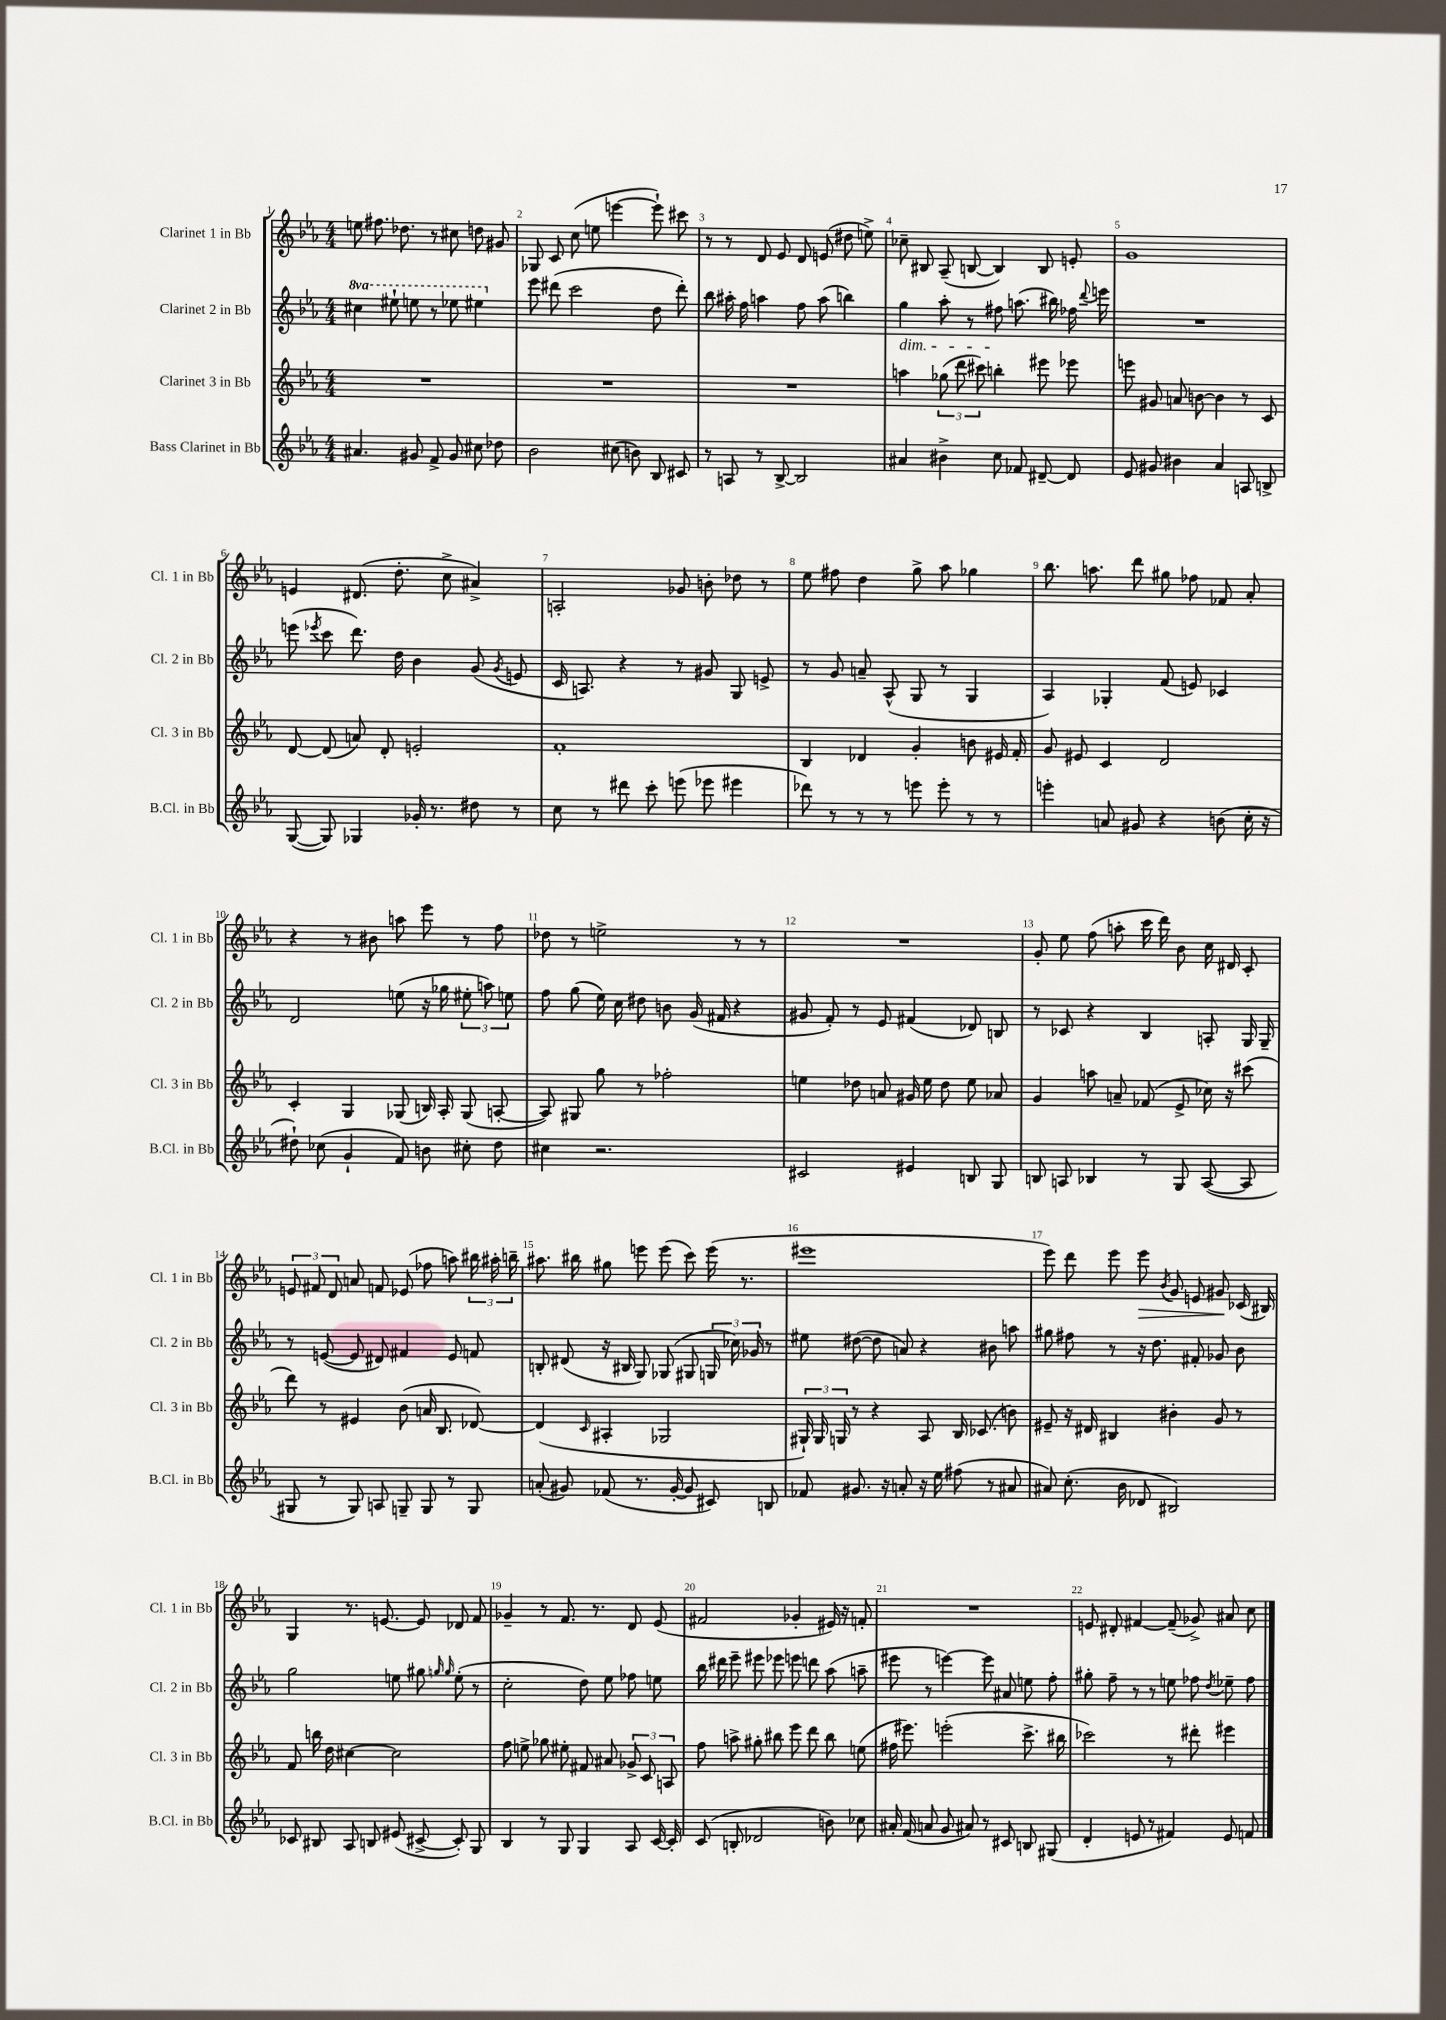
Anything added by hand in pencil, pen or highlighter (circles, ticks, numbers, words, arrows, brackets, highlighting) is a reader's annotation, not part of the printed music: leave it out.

**kern	**kern	**kern	**kern	**dynam
*part4	*part3	*part2	*part1	*part1
*staff4	*staff3	*staff2	*staff1	*staff1
*I"Bass Clarinet in Bb	*I"Clarinet 3 in Bb	*I"Clarinet 2 in Bb	*I"Clarinet 1 in Bb	*
*I'B.Cl. in Bb	*I'Cl. 3 in Bb	*I'Cl. 2 in Bb	*I'Cl. 1 in Bb	*
*clefG2	*clefG2	*clefG2	*clefG2	*
*k[b-e-a-]	*k[b-e-a-]	*k[b-e-a-]	*k[b-e-a-]	*
*M4/4	*M4/4	*M4/4	*M4/4	*
*	*	*8va	*	*
=1	=1	=1	=1	=1
4.a#X/	1r	4ccc#X\	8een\	.
.	.	.	8.ff#X\	.
.	.	8eee#X`\	.	.
.	.	.	8.dd-X\	.
8g#X/	.	8eeen\	.	.
8f^/	.	8r	8r	.
8g#/	.	8eee-X\	8cc#X\	.
8cc#X\	.	4eee#X\	8ddn\	.
8dd-X\	.	.	8g#X/	.
=2	=2	=2	=2	=2
*	*	*X8va	*	*
2b-\	1r	8eee-\	8G-X/	.
.	.	(8ddd#X\	8c/	.
.	.	2ccc\	(8cc\	.
.	.	.	8een\	.
(8cc#X\	.	.	[4eeen\	.
8bn\)	.	.	.	.
8B-/	.	8dd\	8eee`\])	.
8c#X/	.	8ddd#'\)	8ccc#X\	.
=3	=3	=3	=3	=3
8r	1r	8bb-\	8r	.
8An/	.	16aa#X'\	8r	.
.	.	16ff\	.	.
8r	.	4aan\	8d/	.
[8B-^/	.	.	8e-/	.
2B-/]	.	8ff\	8d/	.
.	.	(8aa\	(8en/	.
.	.	4bbn\)	8dd#X\	.
.	.	.	8een^\)	.
=4	=4	=4	=4	=4
!	!	!LO:TX:b:i:t=dim.	!	!
4a#X/	4aan\	4gg\	8cc-X~\	.
.	.	.	8B#X/	.
4b#X^\	(12gg-X\	8aa-'\	(8A-~/	.
.	12ddd\	.	.	.
.	.	8r	[8Bn/	.
.	12ccc#X\)	.	.	.
8cc\	4bbn'\	8ff#X\	4B/])	.
8f-X/	.	(8.aan\	.	.
[8d#X~/	8eee#X\	.	8B/	.
.	.	16bb#X\)	.	.
8d#/]	8eee-X\	16ff-X\	8en'/	.
.	.	8qqddd/	.	.
.	.	16eeen\	.	.
=5	=5	=5	=5	=5
8e-/	8eeen\	1r	1g	.
8g#X/	8g#X/	.	.	.
4b#X\	8an/	.	.	.
.	[8bn\	.	.	.
4a-/	4b\]	.	.	.
8An/	8r	.	.	.
8Bn^/	8c/	.	.	.
!!LO:LB:g=z
=6	=6	=6	=6	=6
([8G/	[8d/	(8eeen\	4en/	.
.	.	8qeee-X/	.	.
8G/])	(8d/]	8ccc\	.	.
4G-X/	8an/)	8.ddd\)	(8.d#X/	.
.	8d'/	.	.	.
.	.	16dd\	8.dd'\	.
16g-X'/	2en'/	4b-\	.	.
8.r	.	.	.	.
.	.	.	8cc^\	.
8dd#X\	.	(8g/	4a#X^/)	.
.	.	8qg/	.	.
8r	.	8en/	.	.
=7	=7	=7	=7	=7
8cc\	1f'	16c/	2An'/	.
.	.	8.An/)	.	.
8r	.	.	.	.
8ddd#X\	.	4r	.	.
8ccc'\	.	.	.	.
(8eeen\	.	8r	8g-X/	.
8eee-X\	.	8g#X/	8bn'\	.
4eee#X\	.	8G/	8dd-X\	.
.	.	8en^/	8r	.
=8	=8	=8	=8	=8
8ddd-X\)	4B-/	8r	8ee-\	.
8r	.	8g/	8ff#X\	.
8r	4d-X/	8an~/	4dd\	.
8r	.	(8A-^^/	.	.
8eeen\	4g'/	8G/	8gg^\	.
8eee'\	.	8r	8aa-\	.
8r	8bn\	4G/	4gg-X\	.
8r	16e#X/	.	.	.
.	16f'/	.	.	.
=9	=9	=9	=9	=9
4eeen'\	8g/	4A-/)	8.bb-\	.
.	8e#X/	.	.	.
.	.	.	8.aan\	.
8an/	4c/	4G-X'/	.	.
8g#X/	.	.	8ddd\	.
4r	2d/	(8f/	8gg#X\	.
.	.	8en/)	8ff-X\	.
(8bn\	.	4c-X/	8f-X/	.
16cc'\	.	.	8a-'/	.
16r	.	.	.	.
!!LO:LB:g=z
=10	=10	=10	=10	=10
8dd#X`\)	4c'/	2d/	4r	.
(8cc-X\	.	.	.	.
4g`/	4G/	.	8r	.
.	.	.	8b#X\	.
8f/)	(8G-X/	(8een\	8aan\	.
8bn\	16Bn/)	16r	8eee-\	.
.	16A-'/	16gg-X\	.	.
8cc#X'\	(8G-/	12ee#X'\	8r	.
.	.	12aan\)	.	.
8dd#\	[8An'/	.	8ff\	.
.	.	12een\	.	.
=11	=11	=11	=11	=11
4cc#X\	8A/])	8ff\	8dd-X\	.
.	8G#X/	(8gg\	8r	.
2.r	8gg\	16ee-\)	2een^\	.
.	.	16cc\	.	.
.	8r	8dd#X\	.	.
.	2ff-X'\	8bn\	.	.
.	.	(16g/	.	.
.	.	16f#X/	.	.
.	.	4r	8r	.
.	.	.	8r	.
=12	=12	=12	=12	=12
2c#X/	4een\	8g#X/	1r	.
.	.	8f'/)	.	.
.	8dd-X\	8r	.	.
.	8an/	8e-/	.	.
4e#X/	16g#X/	(4f#X/	.	.
.	16ee\	.	.	.
.	8dd-\	.	.	.
8Bn/	8ee\	8d-X/)	.	.
8G/	8a-X/	8Bn/	.	.
=13	=13	=13	=13	=13
8Bn/	4g/	8r	8g'/	.
8An/	.	8c-X/	8ee-\	.
4B-X/	8aan\	4r	(8ff\	.
.	8an~/	.	8aan'\	.
8r	(8f-X/	4B-/	16ccc\	.
.	.	.	16ddd\)	.
8G/	8e-^/	.	8b-\	.
([8A/	16cc-X\)	8An'/	16cc\	.
.	16r	.	16d#X/	.
8A/]	(8ccc#X\	16G/	8c'/	.
.	.	16G~/	.	.
!!LO:LB:g=z
=14	=14	=14	=14	=14
8G#X/	8ddd\)	8r	12en/	.
.	.	.	12f#X/	.
8r	8r	([8en/	.	.
.	.	.	12d/	.
8G#/)	4e#X/	8e/]	8an/	.
8An/	.	8d#X/)	8fn/	.
8Gn~/	(8b-\	4f#X/	(8e-X/	.
8G/	16an/	.	8ff-X\	.
.	8.B-/	.	.	.
8r	.	8e/	8aan\)	.
8G/	[8d-X/)	8fn/	24bb#X\	.
.	.	.	24aa#X'\	.
.	.	.	24bbn~\	.
=15	=15	=15	=15	=15
(8an'/	(4d-/]	8Bn'/	8.aa#X\	.
8g#X/)	.	(8d#X/	.	.
.	.	.	16bb#X\	.
.	16qqc/	.	.	.
(8f-X/	4A#X'/	16r	8gg#X\	.
.	.	16B#X/	.	.
8.r	.	8G/)	8eeen\	.
.	2G-X/	(8G-X/	(8eee\	.
[16g#'/	.	.	.	.
8g#/]	.	8G#X/	8ccc\)	.
8c#X/)	.	24Gn/	(16eee\	.
.	.	24cc-X\)	.	.
.	.	.	8.r	.
.	.	24g-X/	.	.
8Bn/	.	8r	.	.
=16	=16	=16	=16	=16
8f-X/	24G#X`/)	8ee#X\	1eee#X	.
.	24G#/	.	.	.
.	24Gn/	.	.	.
8.g#X/	8r	([8dd#X\	.	.
.	4r	8dd#\]	.	.
16r	.	.	.	.
8an'/	.	8an/)	.	.
16r	8A-/	4r	.	.
16ee-\	.	.	.	.
(8ff#X\	16B-/	.	.	.
.	(8.c-X/	.	.	.
8r	.	8b#X\	.	.
8a#X/	8bn\)	8aan\	.	.
=17	=17	=17	=17	=17
8a#X/)	8e#X~/	8gg#X\	8eee-\)	.
(8.cc'\	16r	8ff#X\	8ddd\	.
.	16d#X/	.	.	.
.	4B#X/	8r	8eee-\	.
16b-\	.	.	.	.
!	!	!	!	!LO:HP:b
8d-X/	.	16r	8eee-\	>
.	.	8.dd\	.	.
.	.	.	8qb-/	.
2B#X/)	4b#X'\	.	8g/	.
.	.	8f#X'/	8en/	.
.	8g/	8g-X/	8g#X/	.
.	8r	8b-\	(16c-X/	]
.	.	.	16B#X/)	.
!!LO:LB:g=z
=18	=18	=18	=18	=18
8c-X/	8f/	2gg\	4G/	.
8B#X/	16bbn\	.	.	.
.	16dd\	.	.	.
8A-/	[4cc#X\	.	8.r	.
8Bn/	.	.	.	.
.	.	.	[8.en/	.
(8e#X/	2cc#\]	8een\	.	.
[8c#X^/	.	8gg#X\	8e/]	.
.	.	16qqggn/	.	.
.	.	16qqgg/	.	.
8c#'/])	.	(8ee'\	8d-X/	.
8G/	.	8r	8f/	.
=19	=19	=19	=19	=19
4B-/	8ff\	2cc'\	4g-X~/	.
.	8een^\	.	.	.
8r	8gg-X\	.	8r	.
8G/	8ee#X'\	.	8.f/	.
4G/	8f#X/	8dd\)	.	.
.	.	.	8.r	.
.	8a#X/	8ee-\	.	.
8A-/	12g-X^/	8ff-X\	8d/	.
.	12c/	.	.	.
[16c/	.	8een\	(8e-/	.
.	12An/	.	.	.
16c'/]	.	.	.	.
=20	=20	=20	=20	=20
(8c/	8ff\	16bb-\	2f#X/	.
.	.	16ddd#X\	.	.
8Bn'/	8aan^\	8eee-~\	.	.
2d-X/	8gg#X'\	8eee#X\	.	.
.	8bb#X\	8eee-X\	.	.
.	8eee-\	8eeen\	4g-X'/	.
.	8ddd\	8dddn\	.	.
8bn\)	8bb#\	(8aa-\	16e#X/)	.
.	.	.	16r	.
8cc-X\	(8een\	8aan~\	8fn'/	.
=21	=21	=21	=21	=21
16a#X'/	16ff#X\	8eee#X\	1r	.
(16f/	8.eee#X\)	.	.	.
8an/	.	8r	.	.
8g/	(2eeen'\	[4eeen\)	.	.
8a#X/)	.	.	.	.
8r	.	8eee\]	.	.
8c#X/	.	8a#X/	.	.
8Bn/	8.ccc^\	8een\	.	.
(8G#X/	.	8ff'\	.	.
.	16bb#X\	.	.	.
=22	=22	=22	=22	=22
4d'/	2ccc-X\)	8gg#X'\	8en/	.
.	.	8ff~\	8d#X'/	.
8en/	.	8r	[4f#X/	.
8r	.	8r	.	.
4f#X/)	8r	8een\	(8f#~/]	.
.	8ddd#X'\	8ff-X\	8g-X^/)	.
.	.	8qdd/	.	.
8e/	4eee#X\	8ee-X~\	8a#X/	.
8fn/	.	8ff-\	8cc\	.
==	==	==	==	==
*-	*-	*-	*-	*-
